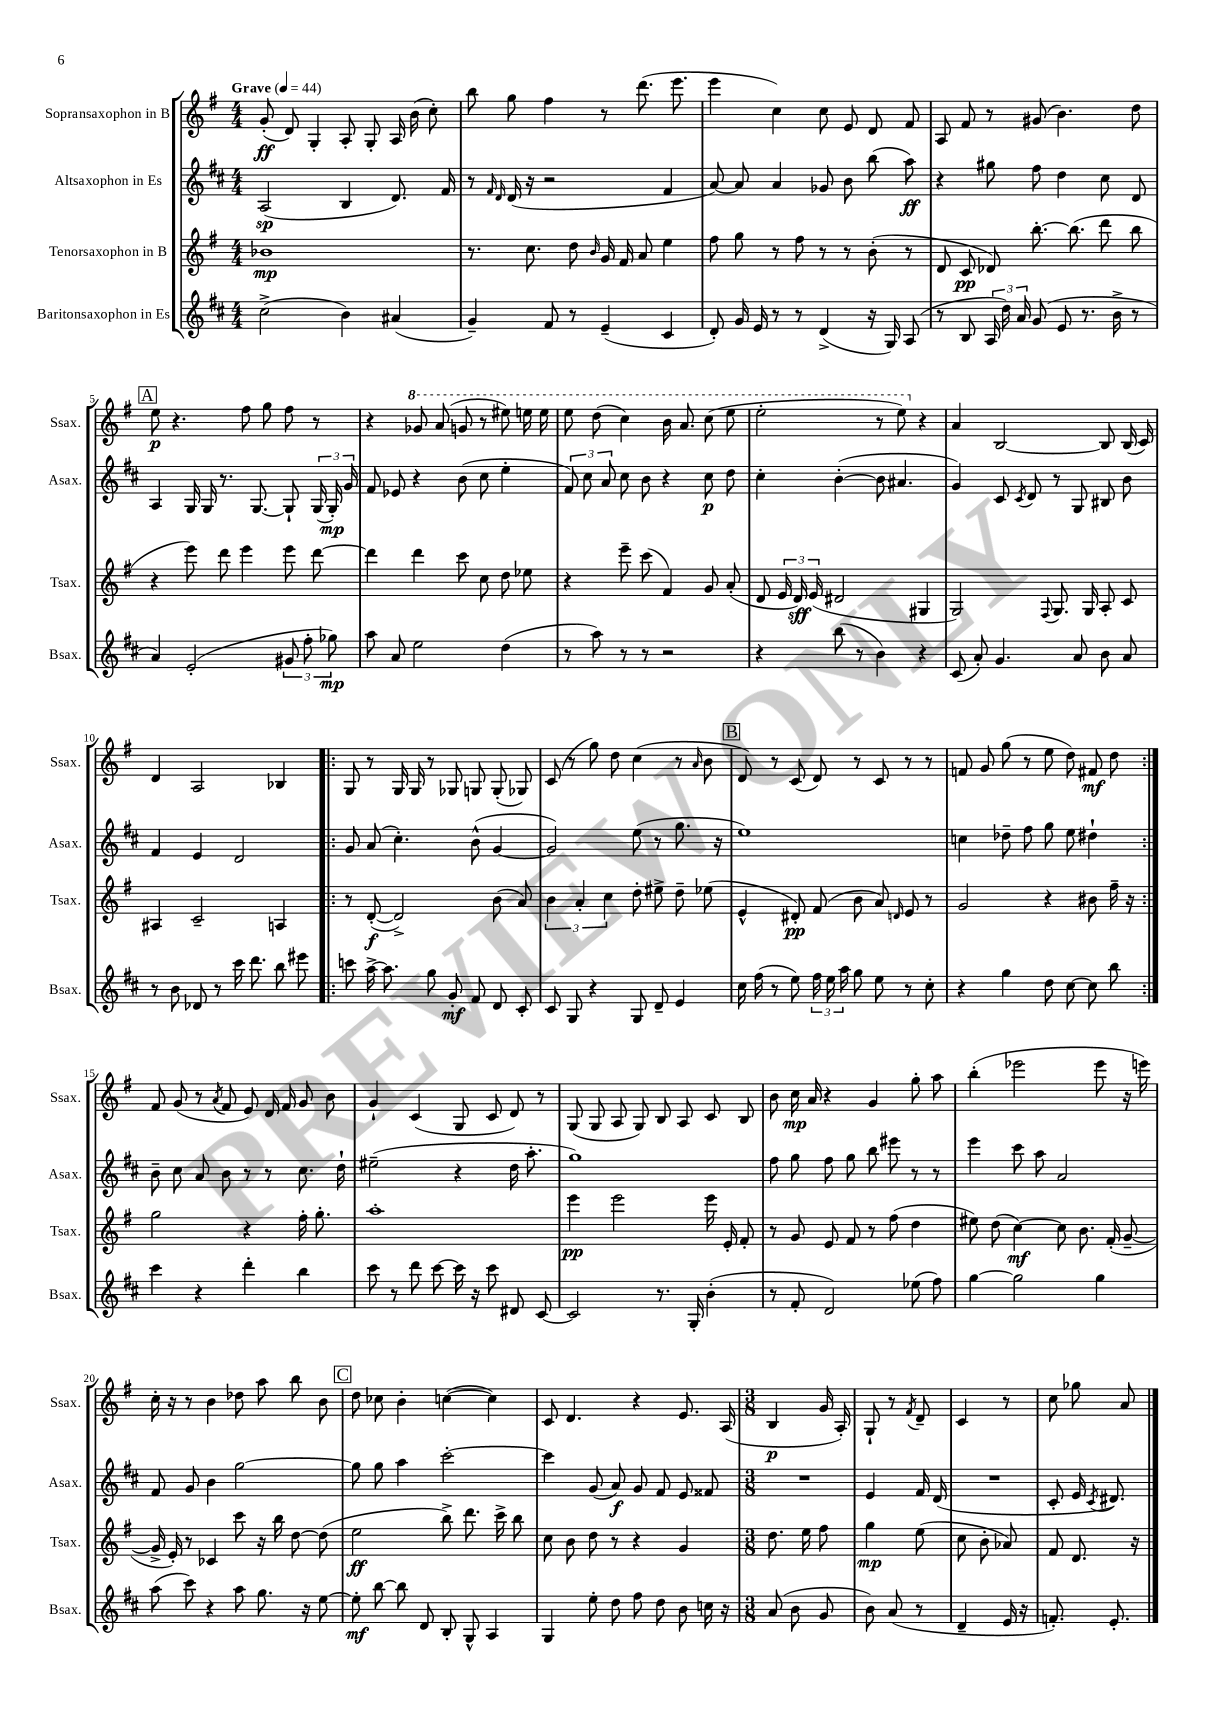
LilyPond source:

<<
\new StaffGroup <<
\new Staff = "s0" \with { instrumentName = "Sopransaxophon in B" shortInstrumentName = "Ssax." } {
    \clef treble \key g \major \numericTimeSignature \time 4/4 \tempo "Grave" 4 = 44
    \autoBeamOff g'8-.\ff( d'8) g4-. a8-. g8-. a16 b'16( c''8-.) |
    b''8 g''8 fis''4 r8 d'''8.( e'''8. |
    e'''4 c''4) c''8 e'8 d'8 fis'8 |
    a8 fis'8 r8 gis'8( b'4.) d''8 |
    \mark \markup { \box "A" } e''8\p r4. fis''8 g''8 fis''8 r8 |
    r4 \ottava #1 ges''8 a''8( g''8 r8 eis'''8) e'''16 e'''16 |
    e'''8 d'''8( c'''4) b''16 a''8. c'''8( e'''8 |
    e'''2-. r8 e'''8) \ottava #0 r4 |
    a'4 b2~ b8 b16( c'16) |
    d'4 a2 bes4 |
    \repeat volta 2 { g8 r8 g16 g16 r8 ges8 g8 g8-.( ges8) |
    c'8( r8 g''8) d''8 c''4( r8 \grace { a'16 } b'8 |
    \mark \markup { \box "B" } d'8) r8 c'8( d'8) r8 c'8 r8 r8 |
    f'8 g'8 g''8( r8 e''8 d''8) fis'8\mf d''8 | }
    fis'8 g'8( r8 \acciaccatura { a'8 } fis'8 e'8) d'16 fis'16 g'8 b'8 |
    g'4-! c'4( g8 c'8 d'8) r8 |
    g8( g8 a8 g8) b8 a8 c'8 b8 |
    b'8 c''16\mp a'16 r4 g'4 g''8-. a''8 |
    b''4-.( ees'''2 ees'''8 r16 e'''16) |
    c''16-. r16 r8 b'4 des''8 a''8 b''8 b'8 |
    \mark \markup { \box "C" } d''8 ces''8 b'4-. c''4~( c''4) |
    c'8 d'4. r4 e'8. a16( |
    \numericTimeSignature \time 3/8 b4\p g'16 a16-.) |
    g8-! r8 \acciaccatura { fis'8 } d'8-- |
    c'4 r8 |
    c''8 ges''8 a'8 \bar "|." |
}
\new Staff = "s1" \with { instrumentName = "Altsaxophon in Es" shortInstrumentName = "Asax." } {
    \clef treble \key d \major \numericTimeSignature \time 4/4
    \autoBeamOff a2\sp( b4 d'8.) fis'16 |
    r8 \grace { fis'16 d'16 } d'16( r16 r2 fis'4 |
    a'8~) a'8 a'4 ges'8 b'8 b''8( a''8\ff) |
    r4 gis''8 fis''8 d''4 cis''8 d'8 |
    \mark \markup { \box "A" } a4 g16 g16 r8. g8.~ g8-! \tuplet 3/2 { g16( g16-.\mp) g'16 } |
    fis'8 ees'8 r4 b'8( cis''8 e''4-. |
    \tuplet 3/2 { fis'8) cis''8 a'8 } cis''8 b'8 r4 cis''8\p d''8 |
    cis''4-. b'4~-.( b'8 ais'4. |
    g'4) cis'8 \acciaccatura { cis'8 } d'8 r8 g8 bis8 b'8 |
    fis'4 e'4 d'2 |
    \repeat volta 2 { g'8 a'8( cis''4.-.) b'8-^( g'4~ |
    g'2) e''8( r8 g''8. r16 |
    \mark \markup { \box "B" } e''1) |
    c''4 des''8-- fis''8 g''8 e''8 dis''4-! | }
    b'8-- cis''8 a'8 b'8 r8 r8 cis''8. d''16-! |
    eis''2--( r4 d''16 a''8.-. |
    g''1) |
    fis''8 g''8 fis''8 g''8 b''8 eis'''8 r8 r8 |
    e'''4 cis'''8 a''8 a'2 |
    fis'8 g'8 b'4 g''2~ |
    \mark \markup { \box "C" } g''8 g''8 a''4 cis'''2~-. |
    cis'''4 g'8( a'8\f) g'8 fis'8 e'8 fisis'8 |
    \numericTimeSignature \time 3/8 R4. |
    e'4 fis'16 d'16( |
    R4. |
    cis'8-. e'16 \acciaccatura { cis'8 } dis'8.) \bar "|." |
}
\new Staff = "s2" \with { instrumentName = "Tenorsaxophon in B" shortInstrumentName = "Tsax." } {
    \clef treble \key g \major \numericTimeSignature \time 4/4
    \autoBeamOff bes'1\mp |
    r8. c''8. d''8 \grace { b'16 } g'16 fis'16 a'8 e''4 |
    fis''8 g''8 r8 fis''8 r8 r8 b'8-.( r8 |
    d'8 c'8\pp des'8) b''8.~-. b''8.( d'''8 b''8 |
    \mark \markup { \box "A" } r4 e'''8) d'''8 e'''4 e'''8 d'''8~ |
    d'''4 d'''4 c'''8 c''8 d''8 ees''8 |
    r4 e'''8-- c'''8( fis'4) g'8 a'8-.( |
    d'8 \tuplet 3/2 { e'16 d'16\sff) e'16( } dis'2 gis4 |
    g2) \appoggiatura { fis8 } g8. g16 a8-. c'8 |
    ais4 c'2-- a4 |
    \repeat volta 2 { r8 d'8~-.\f( d'2->) b'8( a'8) |
    \tuplet 3/2 { b'4 a'4-. c''4 } d''8-. eis''8-> d''8-- ees''8( |
    \mark \markup { \box "B" } e'4-^ dis'8-.\pp) fis'8( b'8 a'8) \grace { d'16 } e'8 r8 |
    g'2 r4 bis'8 fis''16-- r16 | }
    g''2 r4 fis''16-. g''8.-. |
    a''1-. |
    e'''4\pp e'''2 e'''16 e'16-. fis'8-. |
    r8 g'8 e'8 fis'8 r8 fis''8( d''4 |
    eis''8) d''8( c''4~\mf) c''8 b'8. fis'16-.( g'8~-- |
    g'16-> e'16-.) r8 ces'4 c'''8 r16 b''16 d''8~ d''8( |
    \mark \markup { \box "C" } e''2\ff b''8->) d'''8. c'''16-> b''8 |
    c''8 b'8 d''8 r8 r4 g'4 |
    \numericTimeSignature \time 3/8 d''8. e''16 fis''8 |
    g''4\mp e''8( |
    c''8 b'8-. aes'8) |
    fis'8 d'8. r16 \bar "|." |
}
\new Staff = "s3" \with { instrumentName = "Baritonsaxophon in Es" shortInstrumentName = "Bsax." } {
    \clef treble \key d \major \numericTimeSignature \time 4/4
    \autoBeamOff cis''2->( b'4) ais'4( |
    g'4--) fis'8 r8 e'4--( cis'4 |
    d'8-.) g'16 e'16 r8 r8 d'4->( r16 g16) a8( |
    r8 b8 \tuplet 3/2 { a16 d''16) a'16 } g'8( e'8 r8. b'16-> r8 |
    \mark \markup { \box "A" } a'4) e'2-.( \tuplet 3/2 { gis'8 fis''8-. ges''8\mp) } |
    a''8 a'8 e''2 d''4( |
    r8 a''8) r8 r8 r2 |
    r4 b''8( r8 b'4) r4 |
    cis'8( a'8-.) g'4. a'8 b'8 a'8 |
    r8 b'8 des'8 r8 cis'''16 d'''8. b''8 eis'''8 |
    \repeat volta 2 { c'''8 a''16~-> a''8. g''8 g'8-.\mf fis'8 d'8 cis'8-. |
    cis'8 g8 r4 g8 d'8-- e'4 |
    \mark \markup { \box "B" } cis''16 fis''16( r8 e''8) \tuplet 3/2 { fis''16 e''16 a''16 } g''8 e''8 r8 cis''8-. |
    r4 g''4 d''8 cis''8~ cis''8 b''8 | }
    cis'''4 r4 d'''4-. b''4 |
    cis'''8 r8 d'''8 cis'''8~ cis'''16 r16 cis'''8 dis'8 cis'8~ |
    cis'2 r8. g16-. b'4-.( |
    r8 fis'8-. d'2) ees''8( fis''8) |
    g''4~ g''2 g''4 |
    a''8( cis'''8) r4 a''8 g''8. r16 e''8~ |
    \mark \markup { \box "C" } e''8-.\mf b''8~ b''8 d'8 b8-. g8-^ a4 |
    g4 e''8-. d''8 fis''8 d''8 b'8 c''16 r16 |
    \numericTimeSignature \time 3/8 a'8( b'8 g'8 |
    b'8) a'8( r8 |
    d'4-- e'16 r16 |
    f'8.-.) e'8.-. \bar "|." |
}
>>
>>
